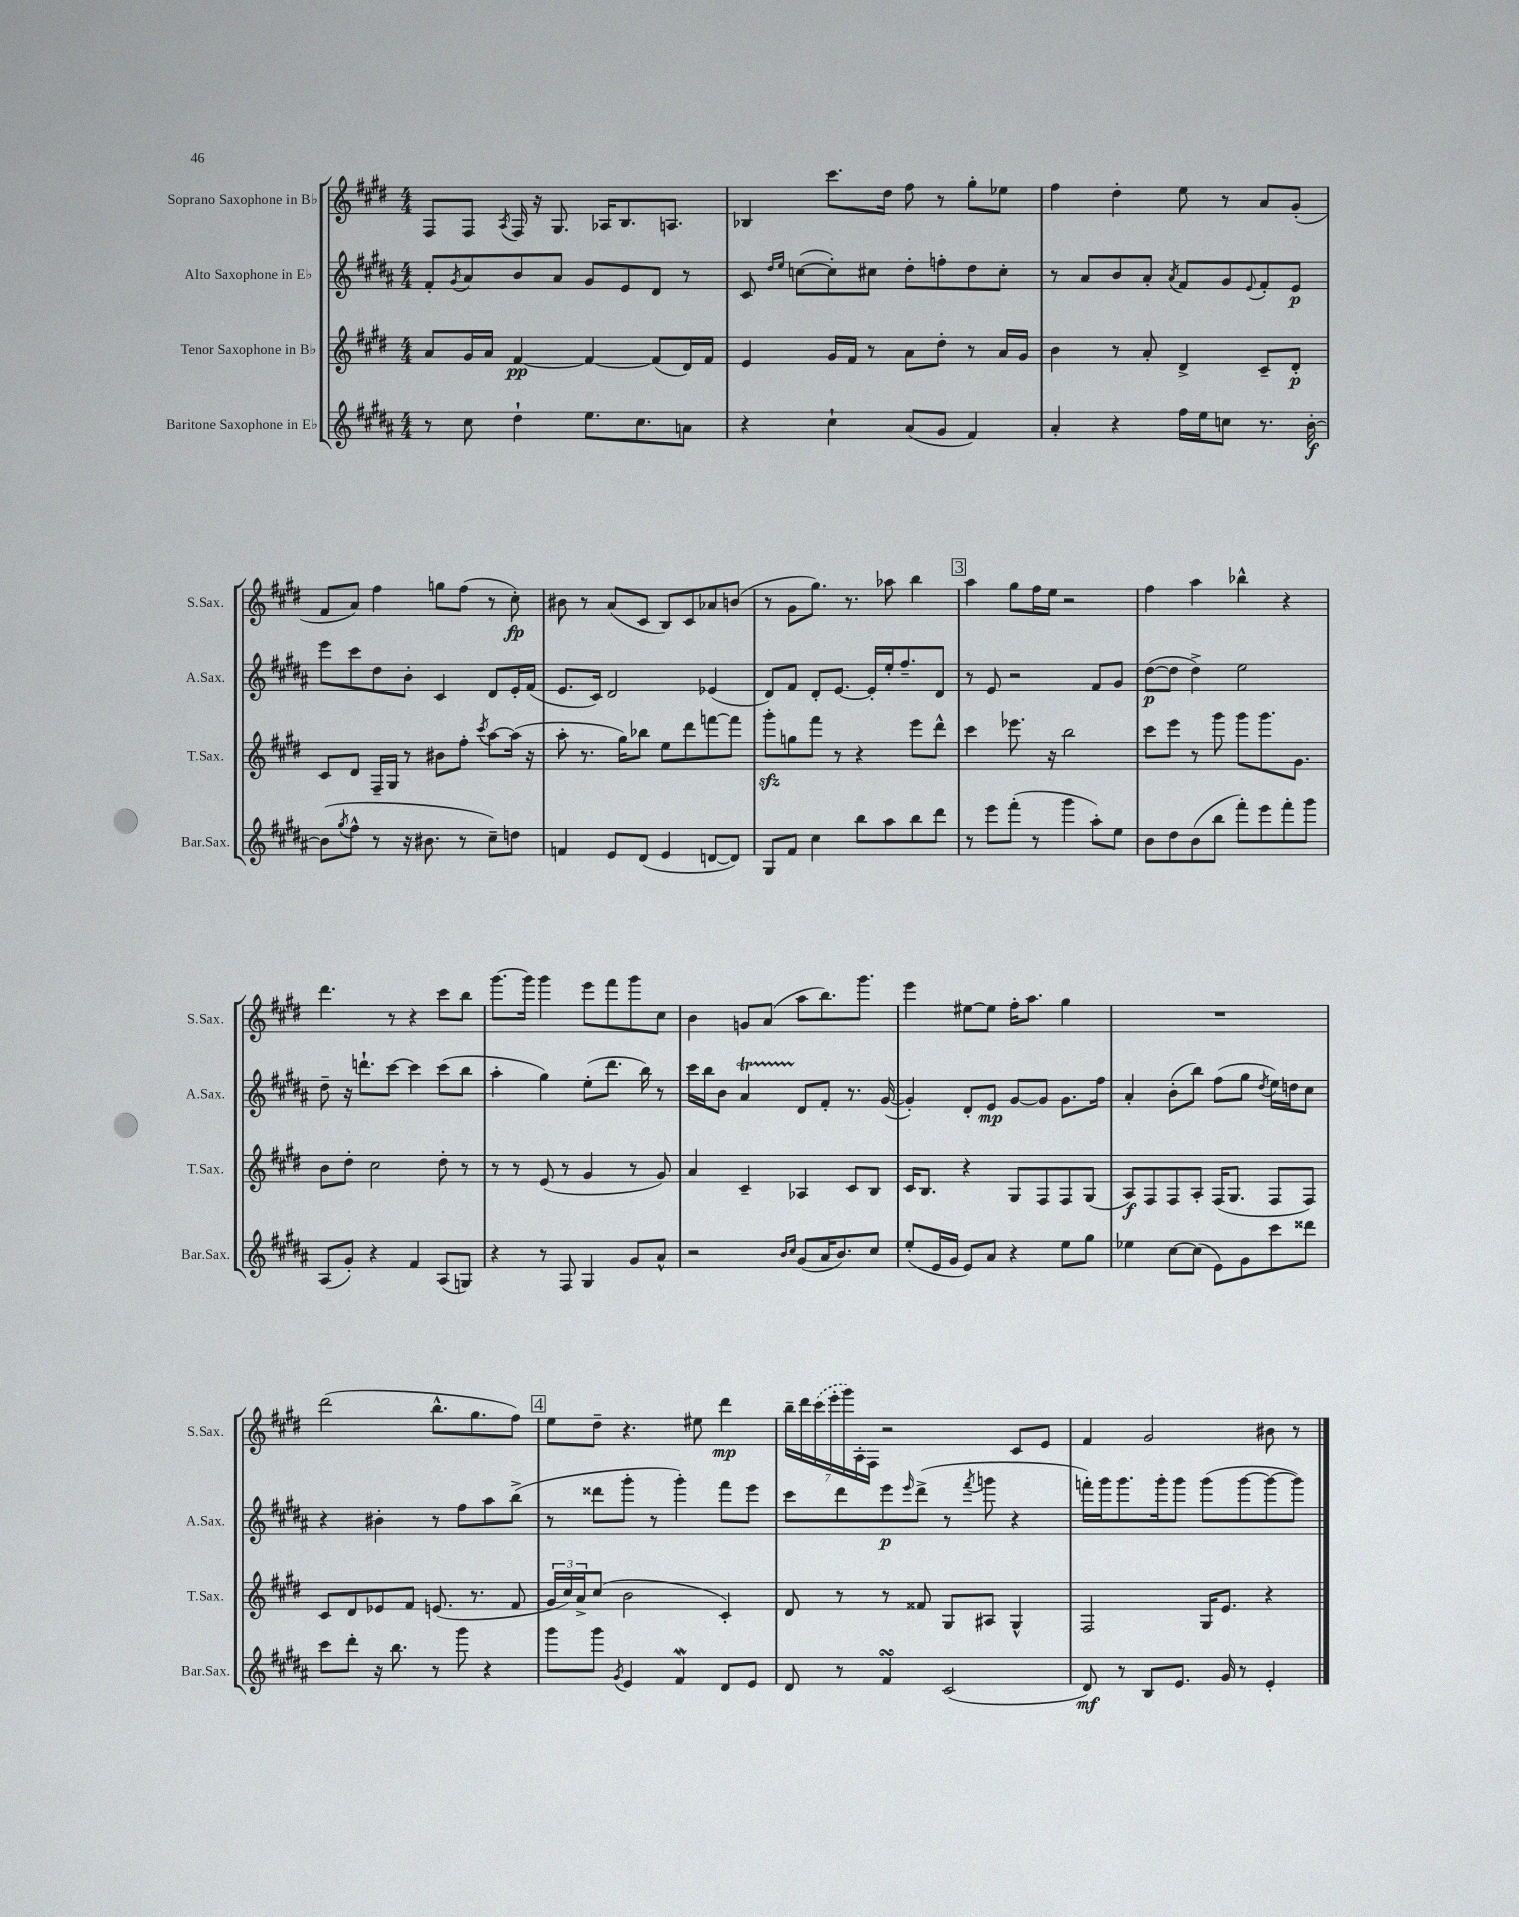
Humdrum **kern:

**kern	**kern	**kern	**kern
*staff4	*staff3	*staff2	*staff1
*clefG2	*clefG2	*clefG2	*clefG2
*k[f#c#g#d#a#]	*k[f#c#g#d#]	*k[f#c#g#d#a#]	*k[f#c#g#d#]
*M4/4	*M4/4	*M4/4	*M4/4
8r	8a/L	8f#'/L	8F#/L
.	.	8qg#/	.
8cc#\	16g#/L	8a#/	8F#/J
.	16a/JJ	.	.
.	.	.	8qA/
4dd#`\	[4f#/	8b/	16F#/
.	.	.	16r
.	.	8a#/J	8.G#/
8.ee\L	4f#/_	8g#/L	.
.	.	.	16A-/LK
.	.	8e/	8.B/
8.cc#\	.	.	.
.	(8f#/]L	8d#/J	.
.	.	.	8.A/J
8a\J	16d#/L)	8r	.
.	16f#/JJ	.	.
=	=	=	=
4r	4e/	8c#/	4B-/
.	.	16qqdd#/LL	.
.	.	16qqee/JJ	.
.	.	([8cc\L	.
4cc#`\	16g#/LL	8cc'\])	8.ccc#\L
.	16f#/JJ	.	.
.	8r	8cc#\J	.
.	.	.	16dd#\Jk
(8a#/L	8a\L	8dd#'\L	8ff#\
8g#/J	8dd#'\J	8ff'\	8r
4f#/)	8r	8dd#\	8gg#'\L
.	16a/LL	8cc#'\J	8ee-\J
.	16g#/JJ	.	.
=	=	=	=
4a#'/	4b\	8r	4ff#\
.	.	8a#/L	.
4r	8r	8b/	4dd#'\
.	8a'/	8a#'/J	.
.	.	8qa#/	.
16ff#\LL	4d#^/	8f#/L	8ee\
16ee\J	.	.	.
8cc\J	.	8g#/	8r
.	.	8qqe/	.
8.r	8c#~/L	8f#'/	8a/L
.	8d#'/J	8e/J	(8g#'/J
[16b'\	.	.	.
=	=	=	=
(8b\]L	8c#/L	8eee\L	8f#/L
8qgg#/	.	.	.
8ff#^^\J	8d#/J	8ccc#\	8a/J)
8r	16F#~/LL	8dd#\	4ff#\
.	16G#/JJ	.	.
16r	8r	8b'\J	.
8.b#\	.	.	.
.	8b#\L	4c#/	8gg\L
8r	8ff#'\J	.	(8ff#\J
.	8qccc#/	.	.
8cc#~\L)	[8aa\L	8d#/L	8r
8dd\J	(16aa\]Jk	16e'/L	8cc#'\)
.	16r	(16f#/JJ	.
=	=	=	=
4f/	8aa'\	8.e/L	8b#\
.	8.r	.	8r
.	.	16c#/Jk)	.
8e/L	.	2d#/	(8a/L
.	16gg#\LK)	.	.
(8d#/J	8bb-\J	.	8c#/J
4e/	8ee\L	.	8B/L)
.	8ddd#\	.	8c#/
[8d/L	[8fff\	(4e-/	8a-/
8d/]J)	8fff\]J	.	(8b/J
=	=	=	=
8G#/L	8ggg#'\L	8d#/L)	8r
8f#/J	8gg\	8f#/J	8g#\L
4cc#\	8fff#\J	8d#'/L	8.gg#\J)
.	8r	[8.e/J	.
.	.	.	8.r
8bb\L	4r	.	.
.	.	16e'/]LL	.
8aa#\	.	16ee'/J	8aa-\
.	.	8.ff#~/	.
8bb\	8eee\L	.	4bb\
8ddd#\J	8ddd#^^\J	8d#/J	.
=	=	=	=
8r	4ccc#\	8r	4aa\
8eee\L	.	8e/	.
(8fff#'\J	8.eee-\	2r	8gg#\L
8r	.	.	16ff#\L
.	16r	.	16ee\JJ
4ggg#\	2bb\	.	2r
8aa#'\L)	.	8f#/L	.
8ee\J	.	8g#/J	.
=	=	=	=
8b\L	8ccc#\L	([8dd#\L	4ff#\
8dd#\	8eee\J	8dd#\]J	.
(8b\	8r	4dd#^\)	4aa\
8bb\J	8ggg#\	.	.
8fff#'\L)	8ggg#\L	2ee\	4bb-^^\
8eee\	8.ggg#\	.	.
8fff#'\	.	.	4r
.	8.g#\J	.	.
8ggg#\J	.	.	.
=	=	=	=
(8A#/L	8b\L	8dd#~\	4.ddd#\
8g#'/J)	8dd#'\J	16r	.
.	.	8.ddd`\L	.
4r	2cc#\	.	.
.	.	[8ccc#\J	8r
4f#/	.	4ccc#\]	4r
(8A#/L	8dd#'\	(8ccc#\L	8ccc#\L
8G/J)	8r	8bb\J	8bb\J
=	=	=	=
4r	8r	4aa#'\	[8.ggg#\L
.	8r	.	.
.	.	.	16ggg#\]Jk
8r	(8e/	4gg#\)	4ggg#\
8F#/	8r	.	.
4G#/	4g#/	(8ee'\L	8eee\L
.	.	8.ddd#\J	8fff#\
8g#/L	8r	.	8ggg#\
.	.	16bb\)	.
8a#^^/J	8g#/)	8r	8cc#\J
=	=	=	=
2r	4a/	16ccc#\LL	4b\
.	.	16bb\J	.
.	.	8b\J	.
.	4c#~/	4a#/	8g/L
.	.	.	(8a/J
16qqb/LL	.	.	.
16qqcc#/JJ	.	.	.
(8g#/L	4A-/	8d#/L	8aa\L
16a#/K	.	8f#'/J	8.bb\)
8.b/)	.	.	.
.	8c#/L	8.r	.
.	.	.	8.ggg#\J
8cc#/J	8B/J	.	.
.	.	([16g#/	.
=	=	=	=
(8ee'/L	16c#/LK	4g#'/])	4eee\
.	8.B/J	.	.
16e/L	.	.	.
16g#/JJ	.	.	.
8e/L)	4r	8d#'/L	[8ee#\L
8a#/J	.	8e/J	8ee#\]J
4r	8G#/L	[8g#/L	16ff#'\LK
.	.	.	8.aa\J
.	8F#/	8g#/]J	.
8ee\L	8F#/	8.g#\L	4gg#\
8gg#\J	(8G#/J	.	.
.	.	16ff#\Jk	.
=	=	=	=
4ee-\	8A/L)	4a#'/	1r
.	8F#/	.	.
[8cc#\L	8F#/	(8b'\L	.
(8cc#\]J	8A'/J	8bb\J)	.
8e\L)	(16F#/LK	(8ff#\L	.
.	8.G#/J	.	.
8g#\	.	8gg#\J	.
.	.	8qdd#/	.
8ccc#\	8F#/L	16ee\LL)	.
.	.	16dd\J	.
8ddd##\J	8F#/J)	8cc#\J	.
=	=	=	=
8ccc#\L	8c#/L	4r	(2ddd#\
8ddd#'\J	8d#/	.	.
16r	8e-/	4b#'\	.
8.bb\	.	.	.
.	8f#/J	.	.
8r	(8.e/	8r	8.bb^^\L
8ggg#\	.	8ff#\L	.
.	8.r	.	8.gg#\
4r	.	8aa#\	.
.	8f#/	(8bb^\J	8ff#\J)
=	=	=	=
8ggg#\L	24g#/LL	8r	8ee\L
.	24cc#/)	.	.
.	24a^/J	.	.
8ggg#\J	(8cc#/J	8ddd##\L	8dd#~\J
8qg#/	.	.	.
4e/	2b\	8ggg#'\J	4.r
.	.	8r	.
4f#/	.	4ggg#'\)	.
.	.	.	8ee#\
8d#/L	4c#'/)	8fff#\L	4ddd#\
8e/J	.	8eee\J	.
=	=	=	=
8d#/	8d#/	8ccc#\L	28bb~\LL
.	.	.	28ddd#\
.	.	.	(28ccc#\
.	.	.	28eee'\
8r	8r	8ddd#\	.
.	.	.	28ggg#\)
.	.	.	28A'\
.	.	.	28F#\JJ
4f#/	8r	8eee\	2r
.	.	16qqeee/	.
.	8f##/	(8ddd#^\J	.
(2c#/	8G#/L	8r	.
.	.	8qfff#/	.
.	8A#/J	8ggg\	.
.	4G#^^/	4r	8c#/L
.	.	.	8e/J
=	=	=	=
8d#/)	2F#/	16fff'\LL)	4f#/
.	.	16ggg#\J	.
8r	.	8.ggg#\	.
8B/L	.	.	2g#/
.	.	16ggg#'\k	.
8.e/J	.	8ggg#\J	.
.	16G#/LK	(8ggg#\L	.
16g#/	8.e/J	.	.
8r	.	[8ggg#\	.
4e'/	4r	8ggg#\_	8b#\
.	.	8ggg#\]J)	8r
==	==	==	==
*-	*-	*-	*-
